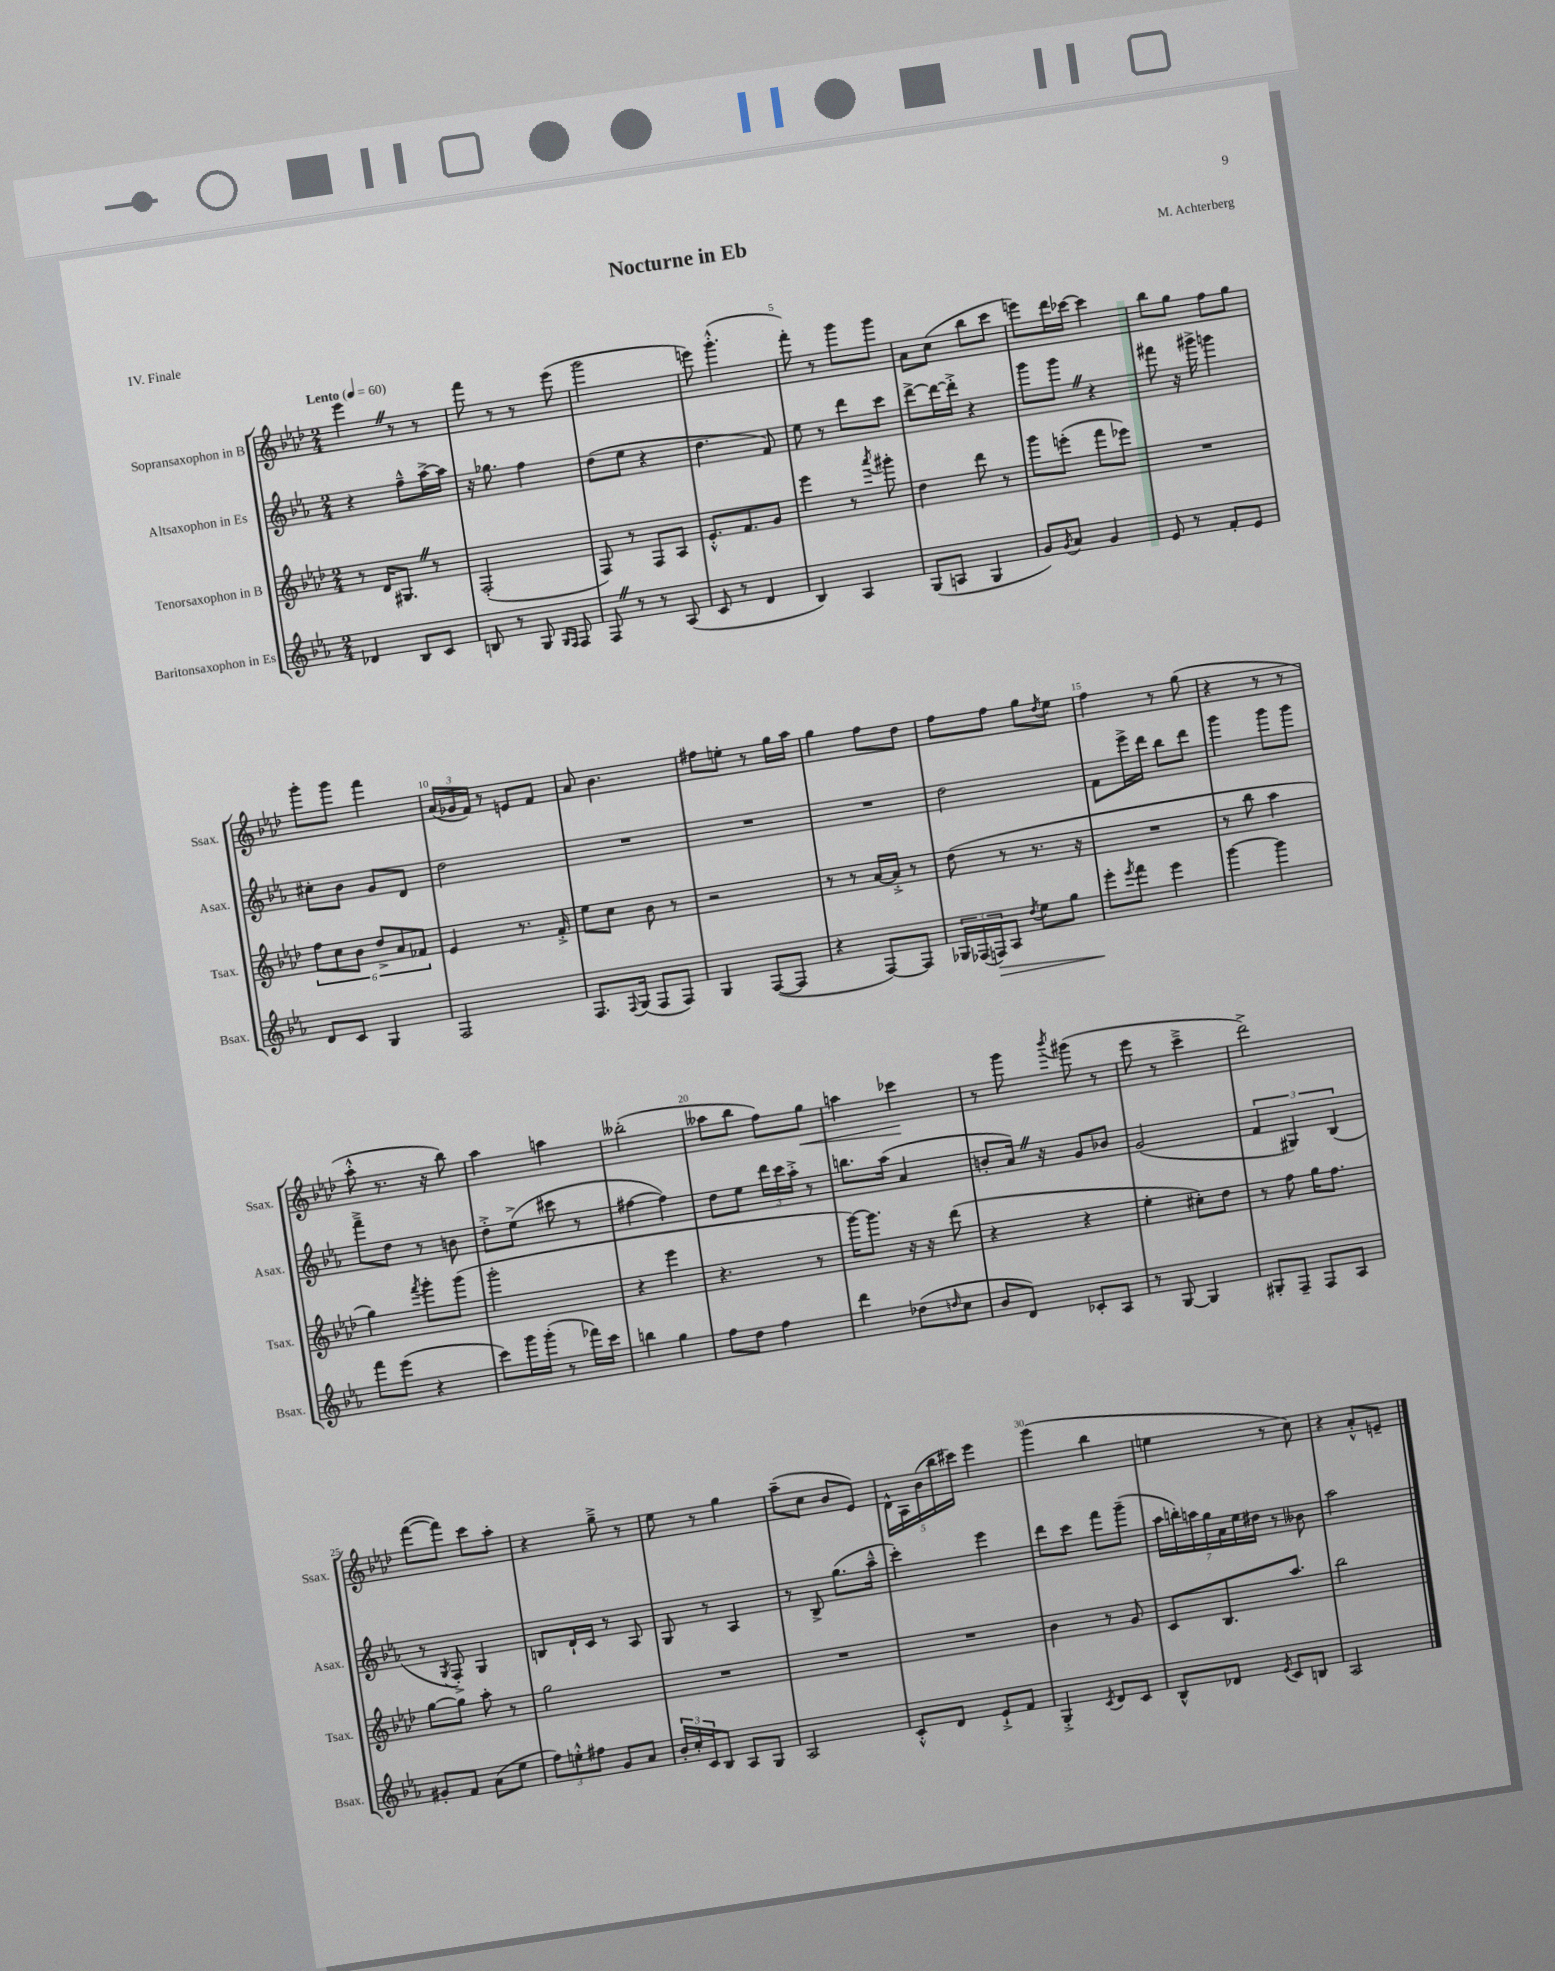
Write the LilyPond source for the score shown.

\header { title = "Nocturne in Eb" composer = "M. Achterberg" piece = "IV. Finale" }
<<
\new StaffGroup <<
\new Staff = "s0" \with { instrumentName = "Sopransaxophon in B" shortInstrumentName = "Ssax." } {
    \clef treble \key aes \major \numericTimeSignature \time 2/4 \tempo "Lento" 4 = 60
    ees'''4 \once \override BreathingSign.text = \markup { \musicglyph "scripts.caesura.straight" } \breathe r8 r8 |
    f'''8 r8 r8 ees'''8( |
    g'''2 |
    e'''8) g'''4.-.-^( |
    f'''8-.) r8 g'''8 g'''8 |
    aes'8 c''8( bes''8 c'''8 |
    e'''8) des'''16 ces'''16~ ces'''4 |
    bes''8 g''8 f''8 g''8 |
    g'''8-. g'''8 f'''4 |
    \tuplet 3/2 { aes'16( ges'16 f'16) } r8 e'8 f'8 |
    aes'8 bes'4. |
    fis''8 e''8-. r8 g''16 aes''16 |
    g''4 f''8 des''8 |
    f''8 f''8 g''8 \acciaccatura { des''8 } ees''8 |
    f''4 r8 g''8( |
    r4 r8 r8 |
    aes''8-.-^ r8. r16 bes''8) |
    aes''4 a''4 |
    beses''2-.( |
    aeses''8 bes''8 f''8) g''8\< |
    a''4 ces'''4\! |
    r8 g'''8 \acciaccatura { bes'''8 } gis'''8( r8 |
    ees'''8 r8 c'''4---> |
    des'''2->) |
    f'''8~( f'''8) c'''8 aes''8-. |
    r4 g''8---> r8 |
    ees''8 r8 g''4 |
    aes''8--( c''8 bes'8 ees'8) |
    \tuplet 5/4 { des'16-^ aes16 bes'16( bes''16 cis'''16) } ees'''4 |
    g'''4( bes''4 |
    e''4 r8 c''8) |
    r4 aes'8-.-^ e'8-- \bar "|." |
}
\new Staff = "s1" \with { instrumentName = "Altsaxophon in Es" shortInstrumentName = "Asax." } {
    \clef treble \key ees \major \numericTimeSignature \time 2/4
    r4 f''8---^ aes''16~-> aes''16 |
    r16 ges''8. f''4 |
    d''8( ees''8 r4 |
    d''4. f'8) |
    ees''8 r8 d'''8 c'''8 |
    d'''8~-> d'''16~ d'''16-.-> r4 |
    g'''8 g'''8 \once \override BreathingSign.text = \markup { \musicglyph "scripts.caesura.straight" } \breathe r4 |
    fis'''8 r16 gis'''16-> g'''4 |
    cis''8-. bes'8 g'8 d'8 |
    d''2 |
    R2 |
    R2 |
    R2 |
    d''2 |
    f'8 ees'''16-> d'''16 bes''8 d'''8 |
    g'''4 g'''8 g'''8 |
    f'''8---> d''8 r8 b'8 |
    d''8-.-> ees''8->( cis'''8 r8 |
    fis''4~ fis''4) |
    d''8 ees''8 \tuplet 3/2 { d'''16 c'''16 aes''16-.-> } r8 |
    b''8. aes''16( aes'4 |
    b'8-. aes'16) \once \override BreathingSign.text = \markup { \musicglyph "scripts.caesura.straight" } \breathe r16 g'8 bes'8 |
    g'2( |
    \tuplet 3/2 { f'4 gis4) bes4( } |
    r8 \acciaccatura { g8 } f8-.->) g4 |
    b8 d'16-! c'16 r8 aes8 |
    g8 r8 aes4 |
    r8 bes8-> g''8.( aes''16---^ |
    c'''4-.) ees'''4 |
    d'''8 c'''8 f'''8 g'''8--( |
    \tuplet 7/4 { aes''16 b''16-.) a''16 g''16 aes'16 ees''16 dis''16 } r8 beses'8 |
    aes''2 \bar "|." |
}
\new Staff = "s2" \with { instrumentName = "Tenorsaxophon in B" shortInstrumentName = "Tsax." } {
    \clef treble \key aes \major \numericTimeSignature \time 2/4
    r8 des'16 gis8. \once \override BreathingSign.text = \markup { \musicglyph "scripts.caesura.straight" } \breathe r8 |
    f2-.( |
    f8) r8 f8 aes8 |
    ees'8.-.-^ f'8. g'8 |
    ees'''4 r8 \acciaccatura { aes'''8 } gis'''8-. |
    des''4 des'''8 r8 |
    g'''8 e'''8-.( f'''8 ees'''8) |
    R2 |
    \tuplet 6/4 { f''8 c''8 bes'8 des''8-> aes'8 fes'8 } |
    ees'4 r8. f'16-.-> |
    ees''8 c''8 bes'8 r8 |
    r2 |
    r8 r8 aes'16~ aes'16-.-> r8 |
    des''8( r8 r8. r16 |
    R2 |
    r8 bes''8 aes''4 |
    g''4) \acciaccatura { f'''8 } g'''8-. g'''8( |
    g'''2-. |
    r4 ees'''4 |
    r4. r8 |
    g'''16~) g'''8. r16 r16 des'''8( |
    r4 r4 |
    ees''4-. cis''8-.) des''8 |
    r8 f''8 g''16 f''8. |
    g''8~ g''8 aes''8-. r8 |
    g''2 |
    R2 |
    R2 |
    R2 |
    bes'4 r8 g'8 |
    c'8 bes8. aes''8. |
    bes''2 \bar "|." |
}
\new Staff = "s3" \with { instrumentName = "Baritonsaxophon in Es" shortInstrumentName = "Bsax." } {
    \clef treble \key ees \major \numericTimeSignature \time 2/4
    des'4 bes8 c'8 |
    b8 r8 g8 \grace { g16 f16 } f8 |
    f8 \once \override BreathingSign.text = \markup { \musicglyph "scripts.caesura.straight" } \breathe r8 r8 aes8( |
    c'8 r8 d'4 |
    bes4) aes4 |
    g8( a8 g4 |
    g'8) \acciaccatura { g'8 } aes'8 g'4 |
    ees'8 r8 f'8-. ees'8 |
    d'8 c'8 g4 |
    f2 |
    f8. \appoggiatura { f8 } g16( f8 f8) |
    g4 f8~( f8 |
    r4 f8~) f8 |
    \tuplet 3/2 { ges16 fes16( f16\>) } aes8 \acciaccatura { d''8 } ees''8 g''8 |
    ees'''8-.\! \acciaccatura { ees'''8 } f'''8 ees'''4 |
    g'''4~ g'''4 |
    f'''8 ees'''8( r4 |
    c'''8) g'''16 g'''16-.( r8 fes'''16) c'''16 |
    b''4 g''4 |
    f''8 d''8 f''4 |
    d'''4 des''8( \grace { d''16 } c''8 |
    bes'8 d'8) ces'8-. aes8 |
    r8 g8~ g4 |
    gis8-. f8-- f8 aes8 |
    gis'8-. f'8 aes'8( ees''8 |
    \tuplet 3/2 { f''8) e''8-.-^ fis''8 } g'8 aes'8 |
    \tuplet 3/2 { bes'16-. c''16-. c'16 } bes8 aes8 g8 |
    aes2 |
    c'8-.-^ d'8 ees'8-!-> f'8 |
    g4-.-> \acciaccatura { c'8 } d'8 c'8 |
    bes8-^ des'8 \acciaccatura { ees'8 } c'8 b8 |
    aes2 \bar "|." |
}
>>
>>
\layout { \context { \Score \override BarNumber.break-visibility = ##(#f #t #t) barNumberVisibility = #(every-nth-bar-number-visible 5) } }
